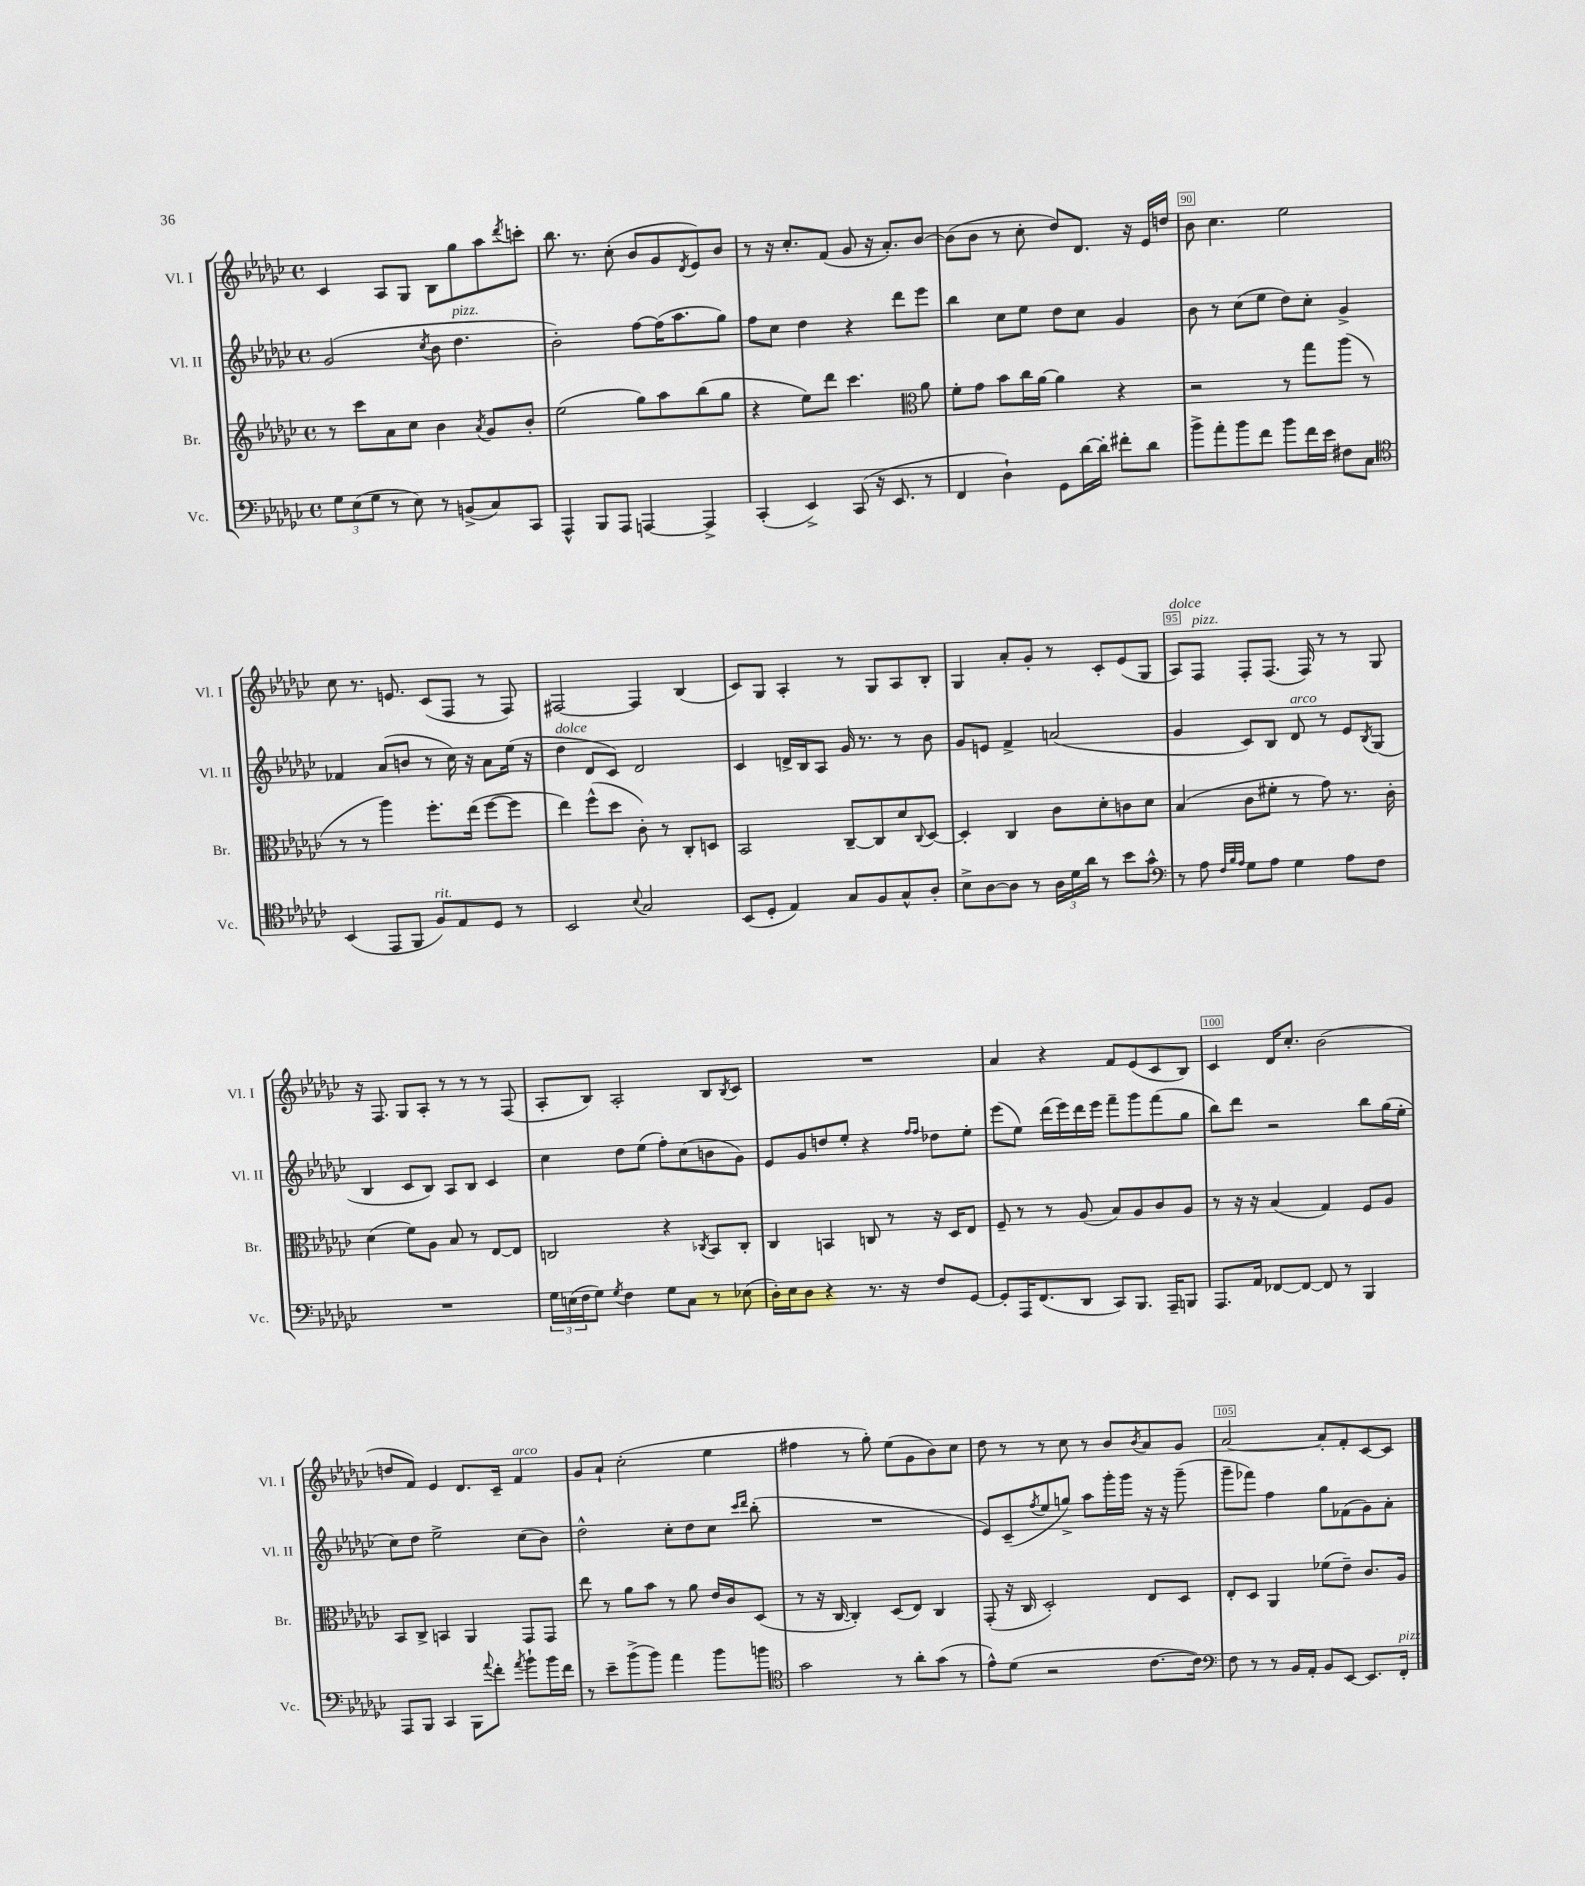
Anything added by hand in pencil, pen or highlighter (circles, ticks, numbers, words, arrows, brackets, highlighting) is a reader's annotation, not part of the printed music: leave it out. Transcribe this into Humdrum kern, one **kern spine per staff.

**kern	**kern	**kern	**kern
*staff4	*staff3	*staff2	*staff1
*clefF4	*clefG2	*clefG2	*clefG2
*k[b-e-a-d-g-c-]	*k[b-e-a-d-g-c-]	*k[b-e-a-d-g-c-]	*k[b-e-a-d-g-c-]
*M4/4	*M4/4	*M4/4	*M4/4
*met(c)	*met(c)	*met(c)	*met(c)
12G-\L	8r	(2g-/	4c-/
(12E-\	.	.	.
.	8ccc-\L	.	.
12G-\J	.	.	.
8r	8a-\	.	8A-/L
8E-\)	8cc-\J	.	8G-/J
.	.	8qcc-/	.
8r	4b-\	8b-\	8B-\L
(8BB^/L	.	4.dd-\	8gg-\
.	8qa-/	.	.
8C-/)	8g-/L	.	8aa-\
.	.	.	8qddd-/
8CC-/J	8b-'/J	.	8ccc'\J
=	=	=	=
4AAA-^^/	(2ee-\	2b-'\)	8.bb-\
.	.	.	8.r
8BBB-/L	.	.	.
8AAA-/J	.	.	(8cc-'\
[4AAA/	8gg-\L)	[8ff\L	8b-/L
.	8aa-\	(16ff\]K	8g-/
.	.	8.aa-\	.
.	.	.	8qd-/
4AAA^/]	(8bb-\	.	8e-/)
.	8gg-\J	8gg-\J)	8b-/J
=	=	=	=
(4CC-'/	4r	8ff\L	8r
.	.	8cc-\J	16r
.	.	.	8.cc-'/L
4EE-^/)	8ee-\L)	4dd-\	.
.	8ddd-\J	.	(8f/J
(8CC-/	4.ccc-\	4r	8g-/
16r	.	.	16r
8.EE-/	.	.	8.a-'/L)
.	.	8ddd-\L	.
*	*clefC3	*	*
8r	8a-\	8eee-\J	[8b-/J
=	=	=	=
4FF/	8f'\L	4bb-\	(8b-\]L
.	8g-\J	.	8b-\J
4D-`\)	8b-\L	8cc-\L	8r
.	16cc-\L	8ee-\J	8cc-'\
.	[16a-\JJ	.	.
8GG-\L	4a-\]	8dd-\L	8dd-/L)
[16d-\L	.	8cc-\J	8.d-/J
16d-'\]JJ	.	.	.
8f#'\L	4r	4g-/	.
.	.	.	16r
8d-\J	.	.	16e-/LL
.	.	.	16dd/JJ
=	=	=	=
8b-^\L	2r	8b-\	8b-\
8a-'\	.	8r	4.cc-\
8b-\	.	(8cc-\L	.
8f\J	.	8ee-\J	.
8b-\L	8r	8dd-\L)	2ee-\
16f\L	8gg-\L	8cc-'\J	.
16e-\JJ	.	.	.
8F#\L	(8aa-\J	4g-^/	.
8C-\J	8r	.	.
=	=	=	=
*clefC4	*	*	*
(4BB-/	8r	4f-/	8cc-\
.	8r	.	8.r
8EE-/L	4aa-\)	(8a-/L	.
.	.	.	8.e/
8FF/J	.	8b/J	.
8F/L)	8.ff'\L	8r	(8c-/L
8E-/	.	16cc-\)	8F/J
.	(16ee-\Jk	16r	.
8D-/J	[8ff\L	8a-\L	8r
8r	8ff\]J	(16ee-\Jk	8F/)
.	.	16r	.
=	=	=	=
2BB-/	4ee-\)	4dd-\	[2F#/
.	(8ff^^\L	8d-/L	.
.	8dd-\J	8c-/J)	.
8qqB-/	.	.	.
2G-/	8c-'\)	2d-/	4F#/]
.	8r	.	.
.	8C-'/L	.	(4B-/
.	8D/J	.	.
=	=	=	=
(8BB-/L	2BB-/	4c-/	8c-/L)
8D-'/J	.	.	8G-/J
4E-/)	.	16d^/LL	4A-'/
.	.	16B-/J	.
.	.	8A-/J	.
8G-/L	[8C-~/L	16g-/	8r
.	.	8.r	.
8F/	8C-/]	.	8G-/L
8G-^^/	8d-/	8r	8A-/
.	8qqC-/	.	.
8A-'/J	[8D-/J	8b-\	8B-'/J
=	=	=	=
8B-^\L	4D-'/]	8g-/L	4G-/
[8A-\	.	8e/J	.
8A-\]J	4C-/	4f^/	8a-'/L
8r	.	.	8g-'/J
24A-\LL	8c-\L	(2a/	8r
24d-\	.	.	.
24a-\JJ	.	.	.
8r	8d-'\	.	8c-'/L
8b-\L	8c\	.	(8e-/
8g-^^\J	8d-\J	.	8G-/J
=	=	=	=
*clefF4	*	*	*
8r	(4B-/	4g-/	8A-/L)
8A-\	.	.	8F/J
32qqF/LLL	.	.	.
32qqB-/	.	.	.
32qqA-/JJJ	.	.	.
8G-\L	8c-\L	8c-/L)	8F'/L
8A-\J	8f#'\J	8B-/J	(8.F/J
4G-\	8r	8d-/	.
.	.	.	16F/)
.	8g-\)	8r	8r
8A-\L	8.r	8e-/L	8r
.	.	8qB-/	.
8F\J	.	(8G-/J	8G-/
.	16c-'\	.	.
=	=	=	=
1r	(4d-\	4B-/	16r
.	.	.	8.F/
.	8f\L)	8c-/L	8G-/L
.	8A-\J	8B-/J)	8A-'/J
.	8B-/	8A-/L	8r
.	8r	8B-/J	8r
.	[8E-/L	4c-/	8r
.	8E-/]J	.	(8F/
=	=	=	=
24G-\LL	2C/	4cc-\	8A-'/L
(24E\	.	.	.
24F\J	.	.	.
8G-\J)	.	.	8B-/J)
8qG-/	.	.	.
4F\	.	8dd-\L	2A-'/
.	.	(8ee-\J	.
8G-\L	4r	8ff'\L)	.
8C-\J	.	(8cc-\	.
.	8qC-/	.	.
8r	8BB-/L	8b\	8B-/L
.	.	.	8qB-/
(8E-\	8C-'/J	8g-\J)	8c-/J
=	=	=	=
16D-'\LL)	4C-/	8e-/L	1r
16E-\J	.	.	.
8D-\J	.	8g-/	.
4r	4BB/	8dd/	.
.	.	8ee-'/J	.
8.r	8C/	4r	.
.	8r	.	.
16r	.	.	.
.	.	16qqff/LL	.
.	.	16qqff/JJ	.
8F/L	16r	8dd-\L	.
.	16D-/LK	.	.
[8GG-/J	8E-/J	8ee-'\J	.
=	=	=	=
8GG-'/]L	8F~/	(8eee-\L	4a-/
16AAA-/K	8r	8ee-\J)	.
(8.FF/	.	.	.
.	8r	(16ddd-\LL	4r
.	.	16eee-\)	.
8DD-/J	(8A-/	16ddd-\	.
.	.	16eee-\JJ	.
8CC-/L)	8B-/L)	8fff~\L	8f/L
8.BBB-/J	8A-/	8ggg-\	(8e-/
.	8c-/	(8fff\	8c-/
16AAA-~/LK	.	.	.
8BBB/J	8A-/J	8gg-\J	8B-/J)
=	=	=	=
8.AAA-/L	8r	8bb-\L)	4c-/
.	16r	8ddd-\J	.
16AA-/Jk	16r	.	.
[8FF-/L	(4B-/	2r	16d-/LK
.	.	.	8.cc-'/J
8FF-/_J	.	.	.
8FF-/]	4G-/)	.	(2b-\
8r	.	.	.
4BBB-/	8F/L	8bb-\L	.
.	8A-/J	(16gg-\L	.
.	.	16ee-'\JJ	.
=	=	=	=
8AAA-/L	8BB-/L	8cc-\L)	8dd/L
8BBB-/J	8C-^/J	8dd-\J	8f/J)
4CC-/	4BB/	2ee-^\	4e-/
8BBB-\L	4AA-/	.	8.d-/L
8qqa-/	.	.	.
8f'\J	.	.	.
.	.	.	16c-~/Jk
8qa-/	.	.	.
8b-`\L	8GG-/L	(8cc-\L	4f/
16b-\L	8GG-/J	8b-\J)	.
16f\JJ	.	.	.
=	=	=	=
8r	8ee-\	2dd-^^\	8g-/L
8e-~\L	8r	.	8a-`/J
(8b-^\	8a-\L	.	(2cc-'\
8b-\J)	8b-\J	.	.
4a-\	8r	8cc-'\L	.
.	8a-\	8dd-\	.
8b-\L	16e-/LL	8cc-\J	4ee-\
.	16c-/J	.	.
.	.	16qqccc-/LL	.
.	.	16qqddd-/JJ	.
8b\J	(8D-/J	(8bb-'\	.
=	=	=	=
*clefC4	*	*	*
2g-\	8r	1r	4ff#\
.	16r	.	.
.	[16C-/	.	.
.	4C-'/])	.	8r
.	.	.	8gg-'\)
8r	(8D-/L	.	(8ee-\L
8a-'\L	8E-/J)	.	8g-\
(8g-\J	4C-/	.	8b-\)
8r	.	.	8cc-\J
=	=	=	=
8e-^^\L)	(8GG-'/	8e-/L)	8dd-\
(8d-\J	16r	(8c-~/	8r
.	16C-/	.	.
.	.	8qff/	.
2r	2D-'/)	8ee-/	8r
.	.	8gg^/J)	8cc-\
.	.	8aa-\L	8r
.	.	16ggg-'\L	8b-/L
.	.	16ggg-\JJ	.
.	.	.	8qb-/
[8.c-\L	8E-/L	16r	8a-/
.	.	16r	.
.	8D-/J	(8ggg-~\	8g-/J
16c-\]Jk)	.	.	.
=	=	=	=
*clefF4	*	*	*
8F\	8E-'/L	8ggg-~\L	[2a-/
8r	8D-/J	8fff-\J)	.
8r	4AA-/	4ff\	.
16BB-/LL	.	.	.
16AA-'/JJ	.	.	.
8BB-/L	(8f-\L	8gg-\L	8a-'/]L
[8EE-/J	8e-~\J)	(8f-\	8f'/
8.EE-/]L	8.c-/L	8g-\)	[8c-/
.	.	8a-'\J	8c-/]J
16FF'/Jk	16A-/Jk	.	.
==	==	==	==
*-	*-	*-	*-
